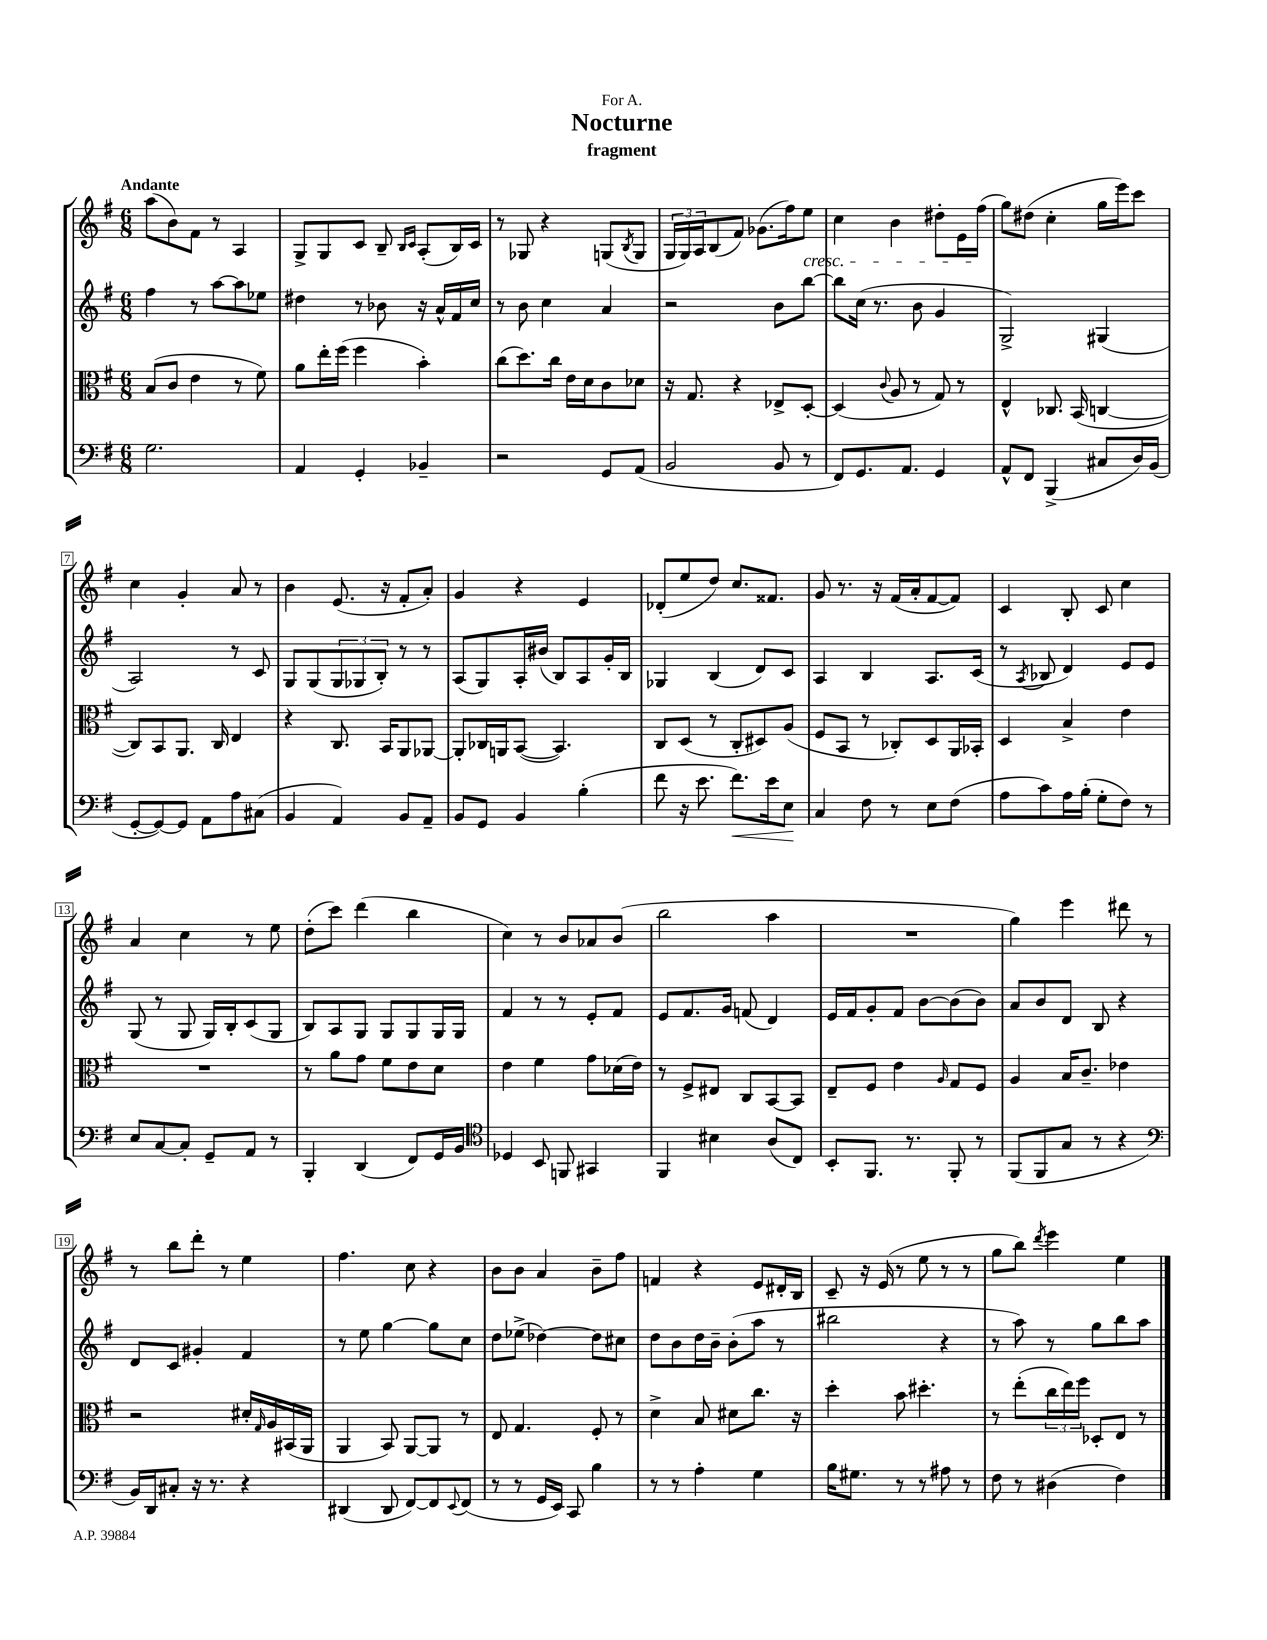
\header { title = "Nocturne" subtitle = "fragment" dedication = "For A." }
<<
\new StaffGroup <<
\new Staff = "s0" {
    \clef treble \key g \major \numericTimeSignature \time 6/8 \tempo "Andante"
    a''8( b'8) fis'8 r8 a4 |
    g8-> g8 c'8 b8-- \grace { b16 c'16 } a8-.( b16) c'16 |
    r8 ges8 r4 g8( \acciaccatura { b8 } g8 |
    \tuplet 3/2 { g16 g16) a16 } b8( fis'8) ges'8.( fis''16) e''8\cresc |
    c''4 b'4 dis''8-. e'16 fis''16\!( |
    g''8) dis''8( c''4-. g''16 e'''16) c'''8 |
    c''4 g'4-. a'8 r8 |
    b'4 e'8.( r16 fis'8-. a'8-.) |
    g'4 r4 e'4 |
    des'8-.( e''8 d''8) c''8. fisis'8. |
    g'8 r8. r16 fis'16( a'16-. fis'8~ fis'8) |
    c'4 b8-. c'8 c''4 |
    a'4 c''4 r8 e''8 |
    d''8-.( c'''8) d'''4( b''4 |
    c''4) r8 b'8 aes'8 b'8( |
    b''2 a''4 |
    R2. |
    g''4) e'''4 dis'''8 r8 |
    r8 b''8 d'''8-. r8 e''4 |
    fis''4. c''8 r4 |
    b'8 b'8 a'4 b'8-- fis''8 |
    f'4 r4 e'8 dis'16-. b16 |
    c'8-- r16 e'16( r8 e''8 r8 r8 |
    g''8 b''8) \acciaccatura { d'''8 } e'''4 e''4 \bar "|." |
}
\new Staff = "s1" {
    \clef treble \key g \major \numericTimeSignature \time 6/8
    fis''4 r8 a''8~ a''8 ees''8 |
    dis''4 r8 bes'8 r16 a'16-^ fis'16 c''16 |
    r8 b'8 c''4 a'4 |
    r2 b'8 b''8~ |
    b''8 c''16( r8. b'8 g'4 |
    g2->) gis4( |
    a2) r8 c'8 |
    g8 g8( \tuplet 3/2 { g8 ges8 b8-.) } r8 r8 |
    a8( g8) a16-. bis'16( b8) a8 g'16-. b16 |
    ges4 b4( d'8) c'8 |
    a4 b4 a8. c'16( |
    r8 \acciaccatura { a8 } bes8 d'4) e'8 e'8 |
    g8( r8 g8 g16) b16-. c'8( g8 |
    b8) a8 g8 g8 g8 g16 g16 |
    fis'4 r8 r8 e'8-. fis'8 |
    e'8 fis'8. g'16 f'8( d'4) |
    e'16 fis'16 g'8-. fis'8 b'8~ b'8( b'8) |
    a'8 b'8 d'8 b8 r4 |
    d'8 c'8 gis'4-. fis'4 |
    r8 e''8 g''4~ g''8 c''8 |
    d''8 ees''8->( des''4~) des''8 cis''8 |
    d''8 b'8 d''16 b'16-- b'8-.( a''8 r8 |
    bis''2 r4 |
    r8 a''8) r8 g''8 b''8 a''8 \bar "|." |
}
\new Staff = "s2" {
    \clef alto \key g \major \numericTimeSignature \time 6/8
    b8( c'8 e'4 r8 fis'8) |
    a'8 e''16-. fis''16( fis''4 b'4-.) |
    c''8( d''8.) c''16 e'16 d'16 c'8 des'8 |
    r16 g8. r4 ees8-> d8~-. |
    d4( \appoggiatura { c'8 } a8 r8 g8) r8 |
    e4-^ ces8. b,16( c4~ |
    c8) b,8 a,8. c16 e4 |
    r4 c8. b,16 a,8 aes,8~ |
    aes,8-. ces16 a,16 b,8~( b,4.) |
    c8 d8( r8 c8-. dis8) a8( |
    fis8 b,8 r8 ces8-.) d8 a,16 bes,16-. |
    d4 b4-> e'4 |
    R2. |
    r8 a'8 g'8 fis'8 e'8 d'8 |
    e'4 fis'4 g'8 des'16( e'16) |
    r8 fis8-> eis8 c8 b,8~ b,8 |
    e8-- fis8 e'4 \grace { a16 } g8 fis8 |
    a4 b16 c'8.-- ees'4 |
    r2 dis'16-. \grace { g16 } a16 bis,16( a,16 |
    a,4 b,8) a,8~ a,8 r8 |
    e8 g4. fis8-. r8 |
    d'4-> b8 dis'8 c''8. r16 |
    d''4-. b'8 dis''4.-. |
    r8 e''8-.( \tuplet 3/2 { c''16 e''16) fis''16 } des8-. e8 r8 \bar "|." |
}
\new Staff = "s3" {
    \clef bass \key g \major \numericTimeSignature \time 6/8
    g2. |
    a,4 g,4-. bes,4-- |
    r2 g,8 a,8( |
    b,2 b,8 r8 |
    fis,8) g,8. a,8. g,4 |
    a,8-^ fis,8 b,,4->( cis8 d16) b,16( |
    g,8~-. g,8~) g,8 a,8 a8 cis8( |
    b,4 a,4) b,8 a,8-- |
    b,8 g,8 b,4 b4-.( |
    fis'8 r16 e'8. fis'8.\<) e'16 e8\! |
    c4 fis8 r8 e8 fis8( |
    a8 c'8) a16 b16-.( g8-. fis8) r8 |
    e8 c8~ c8-. g,8-- a,8 r8 |
    b,,4-. d,4( fis,8) g,16 b,16 |
    \clef tenor des4 b,8 f,8 gis,4 |
    fis,4 bis4 a8( c8) |
    b,8-. fis,8. r8. fis,8-. r8 |
    fis,8( fis,8 g8 r8 r4 |
    \clef bass b,16) d,16 cis8-. r16 r8. r4 |
    dis,4( dis,8 fis,8~) fis,8 \appoggiatura { e,8 } fis,8( |
    r8 r8 g,16 e,16) c,8 b4 |
    r8 r8 a4-. g4 |
    b16 gis8. r8 r8 ais8 r8 |
    fis8 r8 dis4( fis4) \bar "|." |
}
>>
>>
\layout { \context { \Score \override BarNumber.stencil = #(make-stencil-boxer 0.1 0.3 ly:text-interface::print) } }
